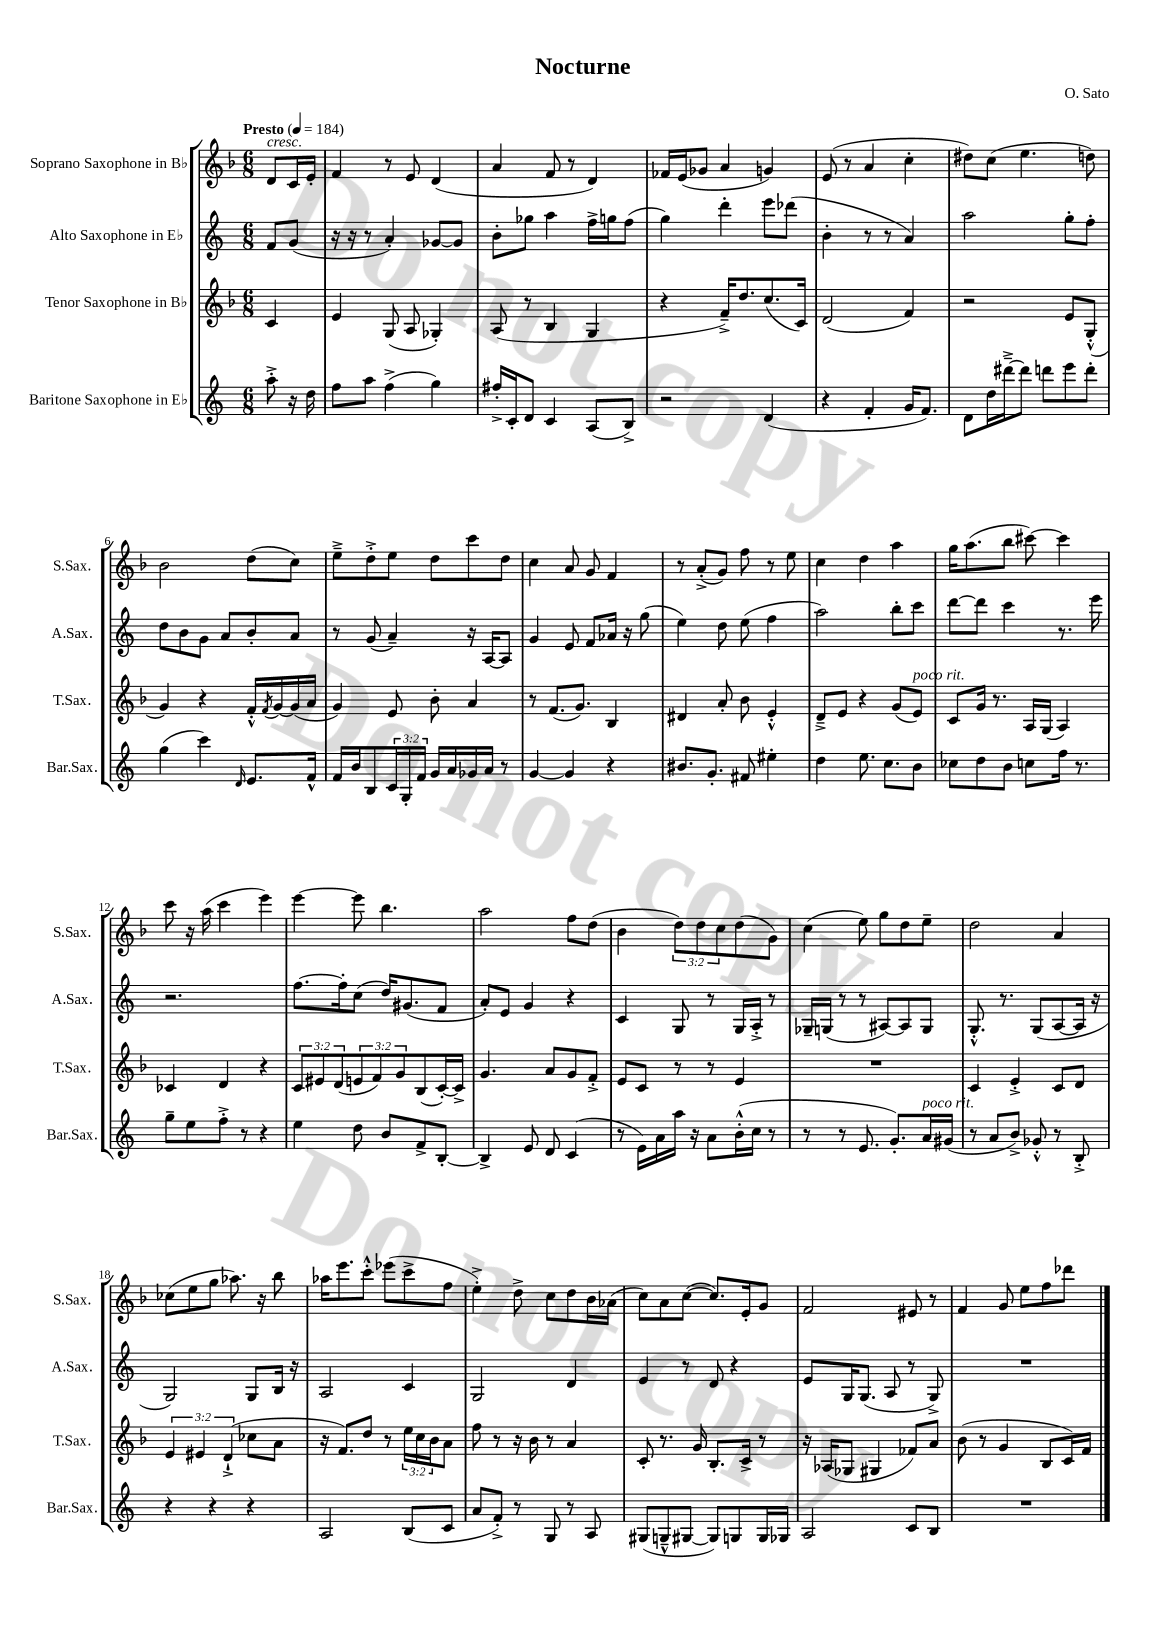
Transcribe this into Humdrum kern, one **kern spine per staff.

**kern	**kern	**kern	**kern
*staff4	*staff3	*staff2	*staff1
*clefG2	*clefG2	*clefG2	*clefG2
*k[]	*k[b-]	*k[]	*k[b-]
*M6/8	*M6/8	*M6/8	*M6/8
*MM184	*MM184	*MM184	*MM184
8aa'^	4c	8f	8d
16r	.	(8g	16c
16dd	.	.	16e'
=	=	=	=
8ff	4e	16r	4f
.	.	16r	.
8aa	.	8r	.
(4ff^	(8G	4a')	8r
.	8A	.	8e
4gg)	4G-')	[8g-	(4d
.	.	8g-]	.
=	=	=	=
16ff#'^	(8A	8b'	4a
16c'	.	.	.
8d	8r	8gg-	.
4c	4B-	4aa	8f
.	.	.	8r
(8A	4G	16ff^	4d)
.	.	16gg	.
8B^)	.	(8ff	.
=	=	=	=
2r	4r	4gg)	16f-
.	.	.	(16e
.	.	.	8g-
.	16f~^)	4ddd'	4a
.	8.dd	.	.
(4d	(8.cc	8eee	4g)
.	.	(8ddd-	.
.	16c)	.	.
=	=	=	=
4r	(2d	4b'	(8e
.	.	.	8r
4f'	.	8r	4a
.	.	8r	.
16g	4f)	4a)	4cc'
8.f)	.	.	.
=	=	=	=
8d	2r	2aa	8dd#)
16dd	.	.	(8cc
[16ddd#~^	.	.	.
8ddd#]	.	.	4.ee
8ddd	.	.	.
8eee	8e	8gg'	.
8ddd'	(8G'^^	8ff'	8dd)
=	=	=	=
(4gg	4g)	8dd	2b-
.	.	8b	.
4ccc)	4r	8g	.
.	.	8a	.
16qqd	.	.	.
8.e	16f'^^	8b'	(8dd
.	8qf	.	.
.	[16g	.	.
.	(16g]	8a	8cc)
16f^^	16a	.	.
=	=	=	=
16f	4g)	8r	8ee~^
16b	.	.	.
8B	.	(8g	8dd'^
24c	8e	4a~)	8ee
24G'	.	.	.
24f	.	.	.
16g	8b-'	.	8dd
16a	.	.	.
16g-	4a	16r	8ccc
16a	.	[16A	.
8r	.	8A]	8dd
=	=	=	=
[4g	8r	4g	4cc
.	(8.f	.	.
4g]	.	8e	8a
.	8.g)	.	.
.	.	8f	8g
4r	4B-	16a-	4f
.	.	16r	.
.	.	(8gg	.
=	=	=	=
8.b#	4d#	4ee)	8r
.	.	.	(8a'^
8.g'	.	.	.
.	8a'	8dd	8g)
8f#	8b-	(8ee	8ff
4ee#'	4e'^^	4ff	8r
.	.	.	8ee
=	=	=	=
4dd	8d~^	2aa)	4cc
.	8e	.	.
8.ee	4r	.	4dd
8.cc	.	.	.
.	(8g	8bb'	4aa
8b	8e)	8ccc	.
=	=	=	=
8cc-	8c	[8ddd	16gg
.	.	.	(8.aa
8dd	16g	8ddd]	.
.	8.r	.	.
8b	.	4ccc	8bb-
8cc	16A	.	[8ccc#)
.	(16G	.	.
16ff	4A)	8.r	4ccc#]
8.r	.	.	.
.	.	16eee	.
=	=	=	=
8gg~	4c-	2.r	8ccc
8ee	.	.	16r
.	.	.	(16aa
8ff'^	4d	.	4ccc
8r	.	.	.
4r	4r	.	4eee)
=	=	=	=
4ee	12c	[8.ff	[4eee
.	12e#	.	.
.	(12d	.	.
.	.	16ff']	.
8dd	12e	(8cc	8eee]
.	12f)	.	.
8b	.	16dd)	4.bb-
.	12g	.	.
.	.	(8.g#	.
8f^	(8B-	.	.
[8B'	[16c')	8f	.
.	16c^]	.	.
=	=	=	=
4B^]	4.g	8a')	2aa
.	.	8e	.
8e	.	4g	.
8d	8a	.	.
(4c	8g	4r	8ff
.	8f'^	.	(8dd
=	=	=	=
8r	8e	4c	4b-
16e)	8c	.	.
16a	.	.	.
16aa	8r	8G	12dd)
16r	.	.	.
.	.	.	12dd
8a	8r	8r	.
.	.	.	12cc
(16b'^^	4e	16G	(8dd
16cc	.	16A'^	.
8r	.	8r	8g)
=	=	=	=
8r	2.r	16G-~	(4cc
.	.	(16G	.
8r	.	8r	.
8.e	.	8r	8ee)
.	.	[8A#)	8gg
8.g')	.	.	.
.	.	8A#]	8dd
16a	.	8G	8ee~
(16g#	.	.	.
=	=	=	=
8r	4c	8.G'^^	2dd
8a	.	.	.
.	.	8.r	.
8b^)	4e'^	.	.
8g-'^^	.	(8G	.
8r	8c	[8A	4a
8B'^	8d	16A]	.
.	.	16r	.
=	=	=	=
4r	6e	2G)	(8cc-
.	.	.	8ee
.	6e#	.	.
4r	.	.	8gg
.	(6d`^	.	.
.	.	.	8.aa-)
4r	8cc-	8G	.
.	.	.	16r
.	8a	16B	8bb-
.	.	16r	.
=	=	=	=
2A	16r	2A	16aa-
.	8.f)	.	8.eee
.	8dd	.	8ccc'^^
.	8r	.	(8eee-
(8B	24ee	4c	8ccc^
.	24cc	.	.
.	24b-	.	.
8c	8a	.	8ff
=	=	=	=
8a	8ff	2G	4ee'^)
8f'^)	8r	.	.
8r	16r	.	8dd^
.	16b-	.	.
8G	8r	.	8cc
8r	4a	4d	8dd
8A	.	.	16b-
.	.	.	(16a-
=	=	=	=
(8G#	8c'	4e	8cc)
8G~^^	8.r	.	8a
[8G#	.	8r	([8cc
.	16g	.	.
8G#])	8.B-'	8d	8.cc])
8G	.	4r	.
.	16c^	.	16e'
16G	8r	.	8g
16G-	.	.	.
=	=	=	=
2A	16r	8e	2f
.	(16A-	.	.
.	8G-	16G	.
.	.	(8.G	.
.	4G#	.	.
.	.	8A	.
8c	8f-)	8r	8e#
8B	8a	8G^)	8r
=	=	=	=
2.r	(8b-	2.r	4f
.	8r	.	.
.	4g	.	8g
.	.	.	8ee
.	8B-	.	8ff
.	16c)	.	8ddd-
.	16f	.	.
==	==	==	==
*-	*-	*-	*-
